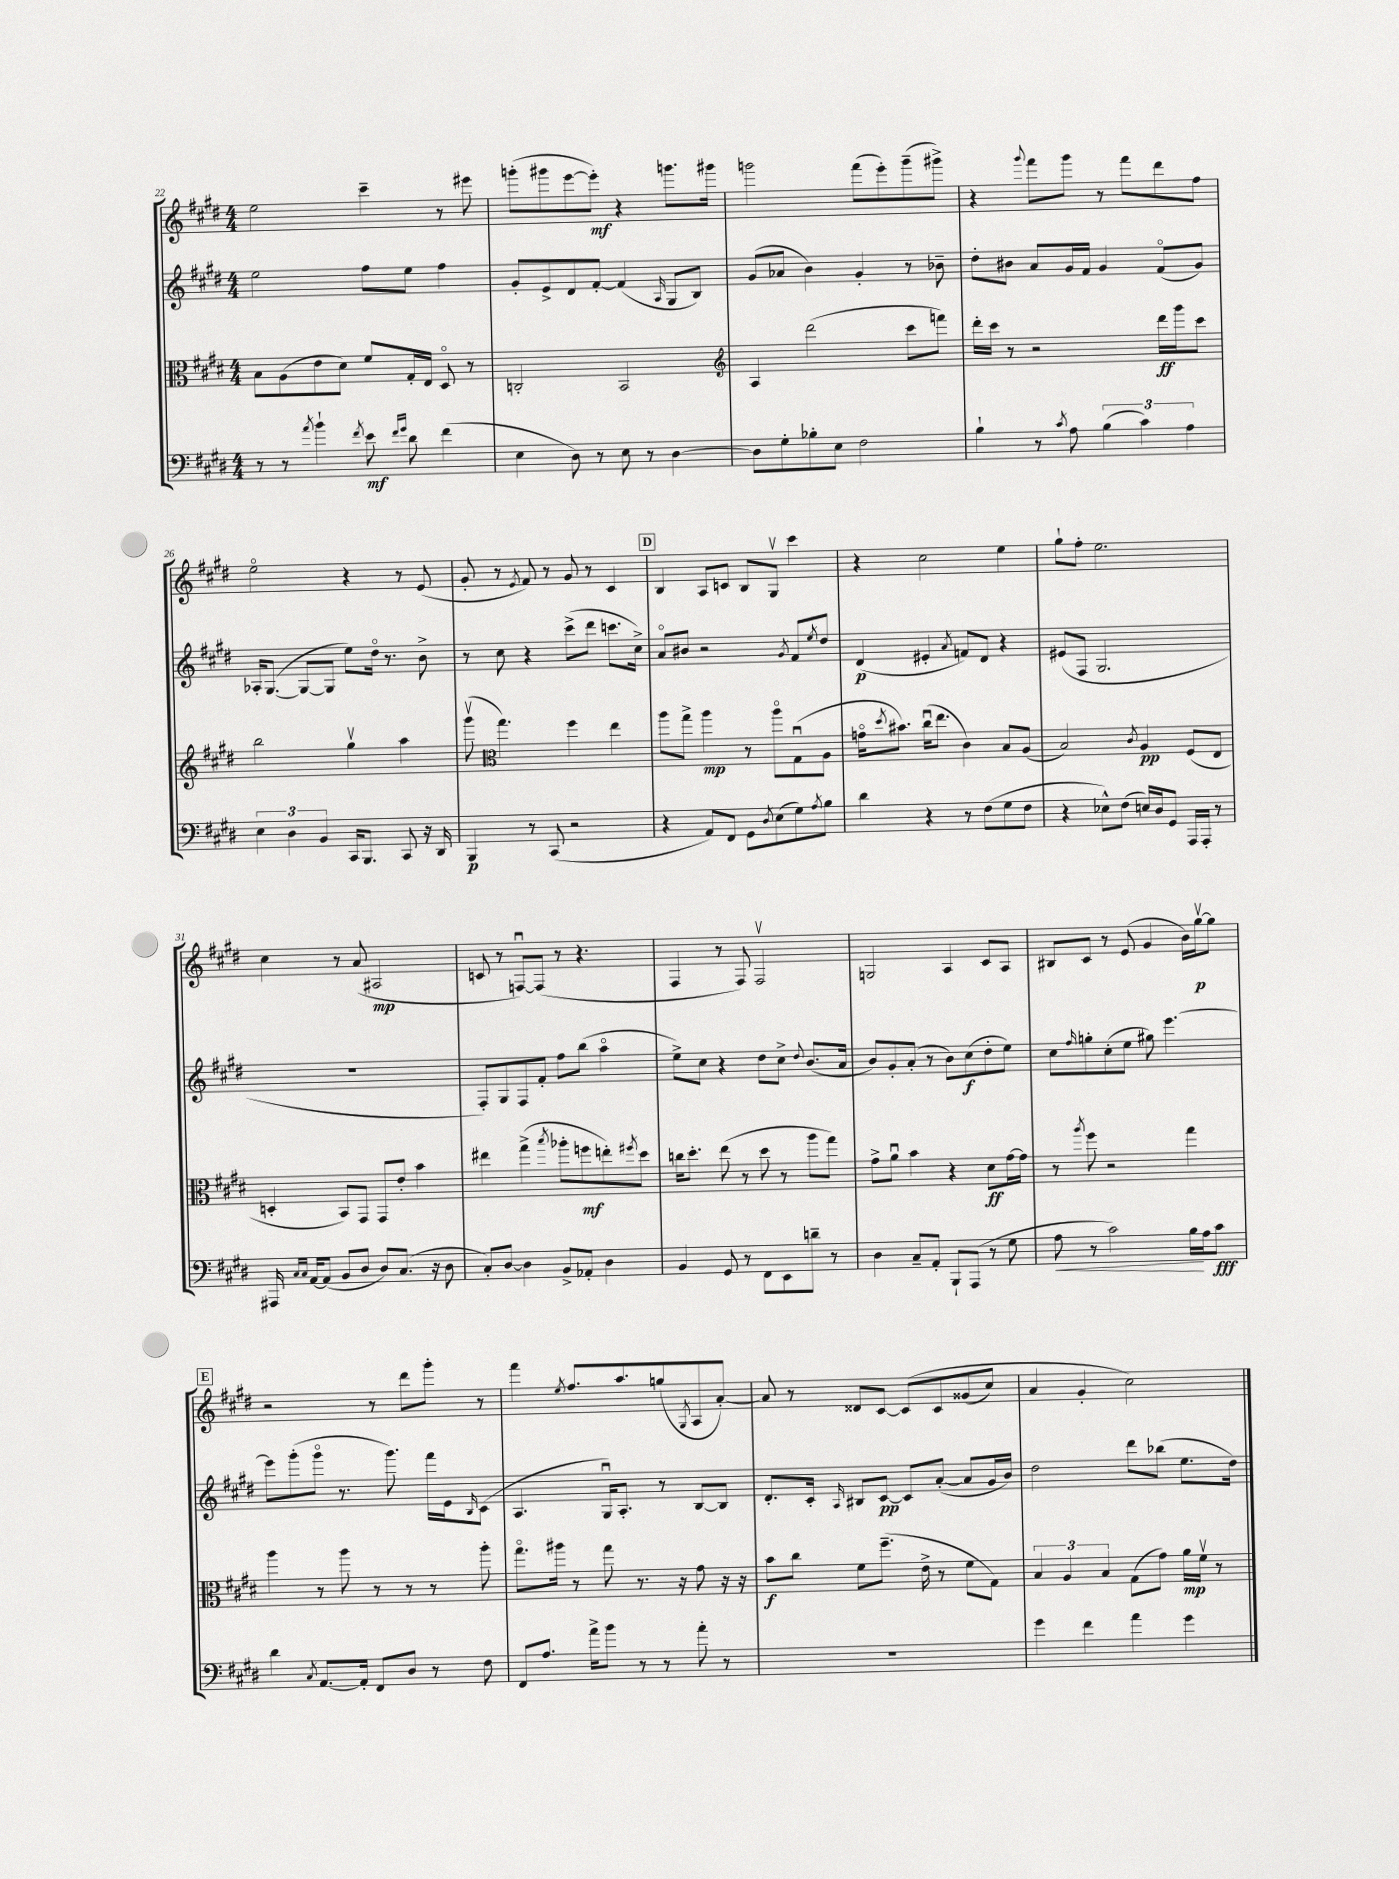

**kern	**dynam	**kern	**dynam	**kern	**dynam	**kern	**dynam
*part4	*part4	*part3	*part3	*part2	*part2	*part1	*part1
*staff4	*staff4	*staff3	*staff3	*staff2	*staff2	*staff1	*staff1
*clefF4	*	*clefC3	*	*clefG2	*	*clefG2	*
*k[f#c#g#d#]	*	*k[f#c#g#d#]	*	*k[f#c#g#d#]	*	*k[f#c#g#d#]	*
*M4/4	*	*M4/4	*	*M4/4	*	*M4/4	*
=22	=22	=22	=22	=22	=22	=22	=22
8r	.	8B\L	.	2ee\	.	2ee\	.
8r	.	(8A\	.	.	.	.	.
8qa/	.	.	.	.	.	.	.
4b`\	.	8e\	.	.	.	.	.
.	.	8d#\J)	.	.	.	.	.
8qf#/	.	.	.	.	.	.	.
8e\	mf	8f#/L	.	8ff#\L	.	4ccc#~\	.
16qqf#/LL	.	.	.	.	.	.	.
16qqg#/JJ	.	.	.	.	.	.	.
8d#\	.	16G#'/L	.	8ee\J	.	.	.
.	.	16E/JJ	.	.	.	.	.
(4f#\	.	8D#/	.	4ff#\	.	8r	.
.	.	8r	.	.	.	8eee#X\	.
=23	=23	=23	=23	=23	=23	=23	=23
4E\	.	2Cn'/	.	8g#'/L	.	(8gggn'\L	.
.	.	.	.	8e^/	.	8ggg#X\	.
8D#\)	.	.	.	8d#/	.	[8eee\	.
8r	.	.	.	[8f#'/J	.	8eee'\J])	mf
8E\	.	2BB/	.	(4f#/]	.	4r	.
8r	.	.	.	.	.	.	.
.	.	.	.	16qqA/	.	.	.
[4D#\	.	.	.	8G#/L	.	8.gggn\L	.
.	.	.	.	8B/J)	.	.	.
.	.	.	.	.	.	16ggg#X\Jk	.
=24	=24	=24	=24	=24	=24	=24	=24
*	*	*clefG2	*	*	*	*	*
8D#\L]	.	4A/	.	(8g#/L	.	2gggn\	.
8G#'\	.	.	.	8a-X/J	.	.	.
8B-X'\	.	(2ddd#\	.	4b\)	.	.	.
8E\J	.	.	.	.	.	.	.
2F#\	.	.	.	4g#'/	.	(8fff#\L	.
.	.	.	.	.	.	8eee'\)	.
.	.	8ccc#\L	.	8r	.	(8ggg~\	.
.	.	8fffn\J)	.	8b-X~\	.	8ggg#X^\J)	.
=25	=25	=25	=25	=25	=25	=25	=25
4B`\	.	16ddd#'\LL	.	8dd#'\L	.	4r	.
.	.	16ccc#\JJ	.	.	.	.	.
.	.	8r	.	8b#X\J	.	.	.
.	.	.	.	.	.	8qqggg#/	.
8r	.	2r	.	8a/L	.	8fff#\L	.
8qc#/	.	.	.	.	.	.	.
8A\	.	.	.	16g#/L	.	8ggg#\J	.
.	.	.	.	16f#/JJ	.	.	.
(6B\	.	.	.	4g#/	.	8r	.
.	.	.	.	.	.	8fff#\L	.
6c#\)	.	.	.	.	.	.	.
.	.	16ddd#\LL	ff	(8f#/L	.	8ddd#\	.
.	.	16ggg#\J	.	.	.	.	.
6A\	.	.	.	.	.	.	.
.	.	8ccc#\J	.	8g#/J)	.	8ff#\J	.
!!LO:LB:g=z
=26	=26	=26	=26	=26	=26	=26	=26
6E\	.	2bb\	.	16A-X'/KL	.	2ee\	.
.	.	.	.	([8.G#/J	.	.	.
6D#\	.	.	.	.	.	.	.
.	.	.	.	8G#/L_	.	.	.
6BB/	.	.	.	.	.	.	.
.	.	.	.	8G#/J]	.	.	.
16CC#/KL	.	4gg#v\	.	8ee\L)	.	4r	.
8.BBB/J	.	.	.	.	.	.	.
.	.	.	.	16dd#\Jk	.	.	.
.	.	.	.	8.r	.	.	.
8CC#/	.	4aa\	.	.	.	8r	.
16r	.	.	.	8b^\	.	(8e/	.
16DD#/	.	.	.	.	.	.	.
=27	=27	=27	=27	=27	=27	=27	=27
4BBB/	p	(8ggg#v\	.	8r	.	8g#'/	.
*	*	*clefC3	*	*	*	*	*
.	.	4.gg#\)	.	8cc#\	.	8r	.
.	.	.	.	.	.	8qe/	.
8r	.	.	.	4r	.	8f#/)	.
(8CC#/	.	.	.	.	.	8r	.
2r	.	4ff#\	.	(8ccc#^\L	.	8g#/	.
.	.	.	.	8ddd#\J	.	8r	.
.	.	4ee\	.	8.cccn\L	.	4c#/	.
.	.	.	.	16cc#^\Jk)	.	.	.
!!LO:REH:place=s1:t=D
=28	=28	=28	=28	=28	=28	=28	=28
4r	.	8aa\L	.	8a/L	.	4B/	.
.	.	8gg#^\J	.	8b#X/J	.	.	.
8AA/L)	.	4aa\	mp	2r	.	8A/L	.
8FF#/J	.	.	.	.	.	8cn/J	.
8GG#\L	.	8r	.	.	.	8B/L	.
8qD#/	.	.	.	.	.	.	.
(8E\	.	8aa\L	.	.	.	8G#v/J	.
.	.	.	.	8qg#/	.	.	.
8G#\)	.	(8G#u\	.	8f#/L	.	4ccc#\	.
8qA/	.	.	.	8qee/	.	.	.
8B\J	.	8A\J	.	8dd#/J	.	.	.
=29	=29	=29	=29	=29	=29	=29	=29
4d#\	.	16gn\KL	.	(4d#/	p	4r	.
.	.	8qdd#/	.	.	.	.	.
.	.	8.b#X\J)	.	.	.	.	.
4r	.	(16cc#u\KL	.	4e#X'/	.	2cc#\	.
.	.	8.ee\J	.	.	.	.	.
.	.	.	.	8qa/	.	.	.
8r	.	4c#\)	.	8fn/L)	.	.	.
(8F#\L	.	.	.	8d#/J	.	.	.
8G#\	.	8B/L	.	4r	.	4ee\	.
8F#\J	.	(8A/J	.	.	.	.	.
=30	=30	=30	=30	=30	=30	=30	=30
4r	.	2B/)	.	(8e#X/L	.	8gg#`\L	.
.	.	.	.	8F#/J	.	8ff#'\J	.
8E-X^^\L)	.	.	.	2.G#/	.	2.ee\	.
(8F#\J	.	.	.	.	.	.	.
.	.	8qc#/	.	.	.	.	.
16En/LL)	.	4A/	pp	.	.	.	.
16D#/J	.	.	.	.	.	.	.
8GG#/J	.	.	.	.	.	.	.
16AAA/LL	.	(8F#/L	.	.	.	.	.
16AAA'/JJ	.	.	.	.	.	.	.
8r	.	8E/J	.	.	.	.	.
!!LO:LB:g=z
=31	=31	=31	=31	=31	=31	=31	=31
16AAA#X/	.	4Dn'/	.	1r	.	4cc#\	.
16qqC#/LL	.	.	.	.	.	.	.
16qqC#/JJ	.	.	.	.	.	.	.
[16AA/KL	.	.	.	.	.	.	.
(8AA/J]	.	.	.	.	.	.	.
8BB/L	.	8BB/L)	.	.	.	8r	.
8D#/J	.	8GG#/J	.	.	.	(8a/	.
8D#/L)	.	8GG#/L	.	.	.	2A#X/	mp
(8.C#/J	.	8e'/J	.	.	.	.	.
.	.	4b\	.	.	.	.	.
16r	.	.	.	.	.	.	.
8D#\	.	.	.	.	.	.	.
=32	=32	=32	=32	=32	=32	=32	=32
8C#'/L)	.	4ee#X\	.	8F#'/L)	.	8cn/	.
[8D#/J	.	.	.	8G#/	.	8r	.
4D#\]	.	(4gg#^\	.	8F#/	.	[8Fnu/L)	.
.	.	.	.	8f#'/J	.	(8F/J]	.
.	.	8qbb/	.	.	.	.	.
8BB^/L	.	8aa-X'\L	.	8ff#\L	.	8r	.
8AA-X'/J	.	8ffn\	mf	(8bb\J	.	4.r	.
4D#\	.	8een'\)	.	4aa\	.	.	.
.	.	8qff#X/	.	.	.	.	.
.	.	8dd#\J	.	.	.	.	.
=33	=33	=33	=33	=33	=33	=33	=33
4BB/	.	16ccn\KL	.	8ee^\L)	.	4F#/	.
.	.	8.dd#'\J	.	.	.	.	.
.	.	.	.	8cc#\J	.	.	.
8GG#/	.	(8ee\	.	4r	.	8r	.
8r	.	8r	.	.	.	8F#/)	.
8FF#\L	.	8dd#\	.	8dd#\L	.	2F#v/	.
8EE\	.	8r	.	8cc#^\J	.	.	.
.	.	.	.	8qqdd#/	.	.	.
8dn~\J	.	8aa\L	.	(8.b/L	.	.	.
8r	.	8gg#\J)	.	.	.	.	.
.	.	.	.	16a/Jk	.	.	.
=34	=34	=34	=34	=34	=34	=34	=34
4D#\	.	8g#^\L	.	8b/L)	.	2Gn/	.
.	.	8au\J	.	8g#'/	.	.	.
8C#~/L	.	4b\	.	(8a'/J	.	.	.
8AA'/J	.	.	.	8r	.	.	.
8BBB`/L	.	4r	.	8b\L)	.	4A/	.
(8AAA/J	.	.	.	(8cc#\	f	.	.
8r	.	8d#\L	ff	8dd#'\	.	8c#/L	.
8G#\	.	[16g#\L	.	8ee\J)	.	8A/J	.
.	.	16g#\JJ]	.	.	.	.	.
=35	=35	=35	=35	=35	=35	=35	=35
!	!LO:HP:b	!	!	!	!	!	!
8A\	<	8r	.	8cc#\L	.	8B#X/L	.
.	.	8qaa/	.	16qqff#/	.	.	.
8r	.	8ff#\	.	8ggn'\	.	8c#/J	.
2c#\)	.	2r	.	(8cc#'\	.	8r	.
.	.	.	.	8ee\J	.	(8e/	.
.	.	.	.	8gg#X\)	.	4g#/	.
.	.	.	.	[4.eee\	.	.	.
16B\LL	.	4gg#\	.	.	.	16b\LL)	.
16A\J	[	.	.	.	.	[16gg#v\J	p
8c#\J	fff	.	.	.	.	8gg#\J]	.
!!LO:LB:g=z
!!LO:REH:place=s1:t=E
=36	=36	=36	=36	=36	=36	=36	=36
4d#\	.	4aa\	.	8eee\L]	.	2r	.
.	.	.	.	(8ggg#'\	.	.	.
8qC#/	.	.	.	.	.	.	.
[8.AA/L	.	8r	.	8ggg#\J	.	.	.
.	.	8aa\	.	8.r	.	.	.
16AA'/Jk]	.	.	.	.	.	.	.
8FF#/L	.	8r	.	.	.	8r	.
.	.	.	.	8.ggg#\)	.	.	.
8D#/J	.	8r	.	.	.	8ddd#\L	.
8r	.	8r	.	16fff#\LL	.	8ggg#'\J	.
.	.	.	.	16e\J	.	.	.
.	.	.	.	16qqB/	.	.	.
8F#\	.	8aa'\	.	(8c#\J	.	8r	.
=37	=37	=37	=37	=37	=37	=37	=37
8FF#/L	.	8.gg#\L	.	4.A/	.	4fff#\	.
8.A/J	.	.	.	.	.	.	.
.	.	16aa#X\Jk	.	.	.	.	.
.	.	.	.	.	.	8qee/	.
.	.	8r	.	.	.	8.ff#/L	.
16a^\KL	.	.	.	.	.	.	.
8b\J	.	8gg#\	.	16G#u/KL)	.	.	.
.	.	.	.	8.A'/J	.	8.aa/	.
8r	.	8.r	.	.	.	.	.
8r	.	.	.	8r	.	(8ggn/	.
.	.	16r	.	.	.	.	.
.	.	.	.	.	.	8qG#/	.
8a'\	.	8g#\	.	[8B/L	.	8A/	.
8r	.	16r	.	8B/J]	.	[8a'/J)	.
.	.	16r	.	.	.	.	.
=38	=38	=38	=38	=38	=38	=38	=38
1r	.	8b\L	f	8.d#'/L	.	8a/]	.
.	.	8cc#\J	.	.	.	8r	.
.	.	.	.	16c#'/Jk	.	.	.
.	.	.	.	16qqA/	.	.	.
.	.	8f#\L	.	8B#X/L	.	8d##X/L	.
.	.	(8.ff#~\J	.	[8c#/J	pp	[8c#/J	.
.	.	.	.	8c#/L]	.	(8c#/L]	.
.	.	16e^\	.	.	.	.	.
.	.	8r	.	([8a'/J	.	8c#/	.
.	.	8f#\L	.	8a/L]	.	(8g##X/	.
.	.	8G#\J)	.	16g#/L	.	8cc#/J)	.
.	.	.	.	16b/JJ)	.	.	.
=39	=39	=39	=39	=39	=39	=39	=39
4g#\	.	6B/	.	2dd#\	.	4a/	.
.	.	6A/	.	.	.	.	.
4f#\	.	.	.	.	.	4g#'/	.
.	.	6B/	.	.	.	.	.
4a\	.	(8G#\L	.	8ddd#\L	.	2cc#\)	.
.	.	8g#\J)	.	(8bb-X\J	.	.	.
4g#\	.	16a\LL	mp	8.ee\L	.	.	.
.	.	16f#v\JJ	.	.	.	.	.
.	.	8r	.	.	.	.	.
.	.	.	.	16dd#\Jk)	.	.	.
==	==	==	==	==	==	==	==
*-	*-	*-	*-	*-	*-	*-	*-
